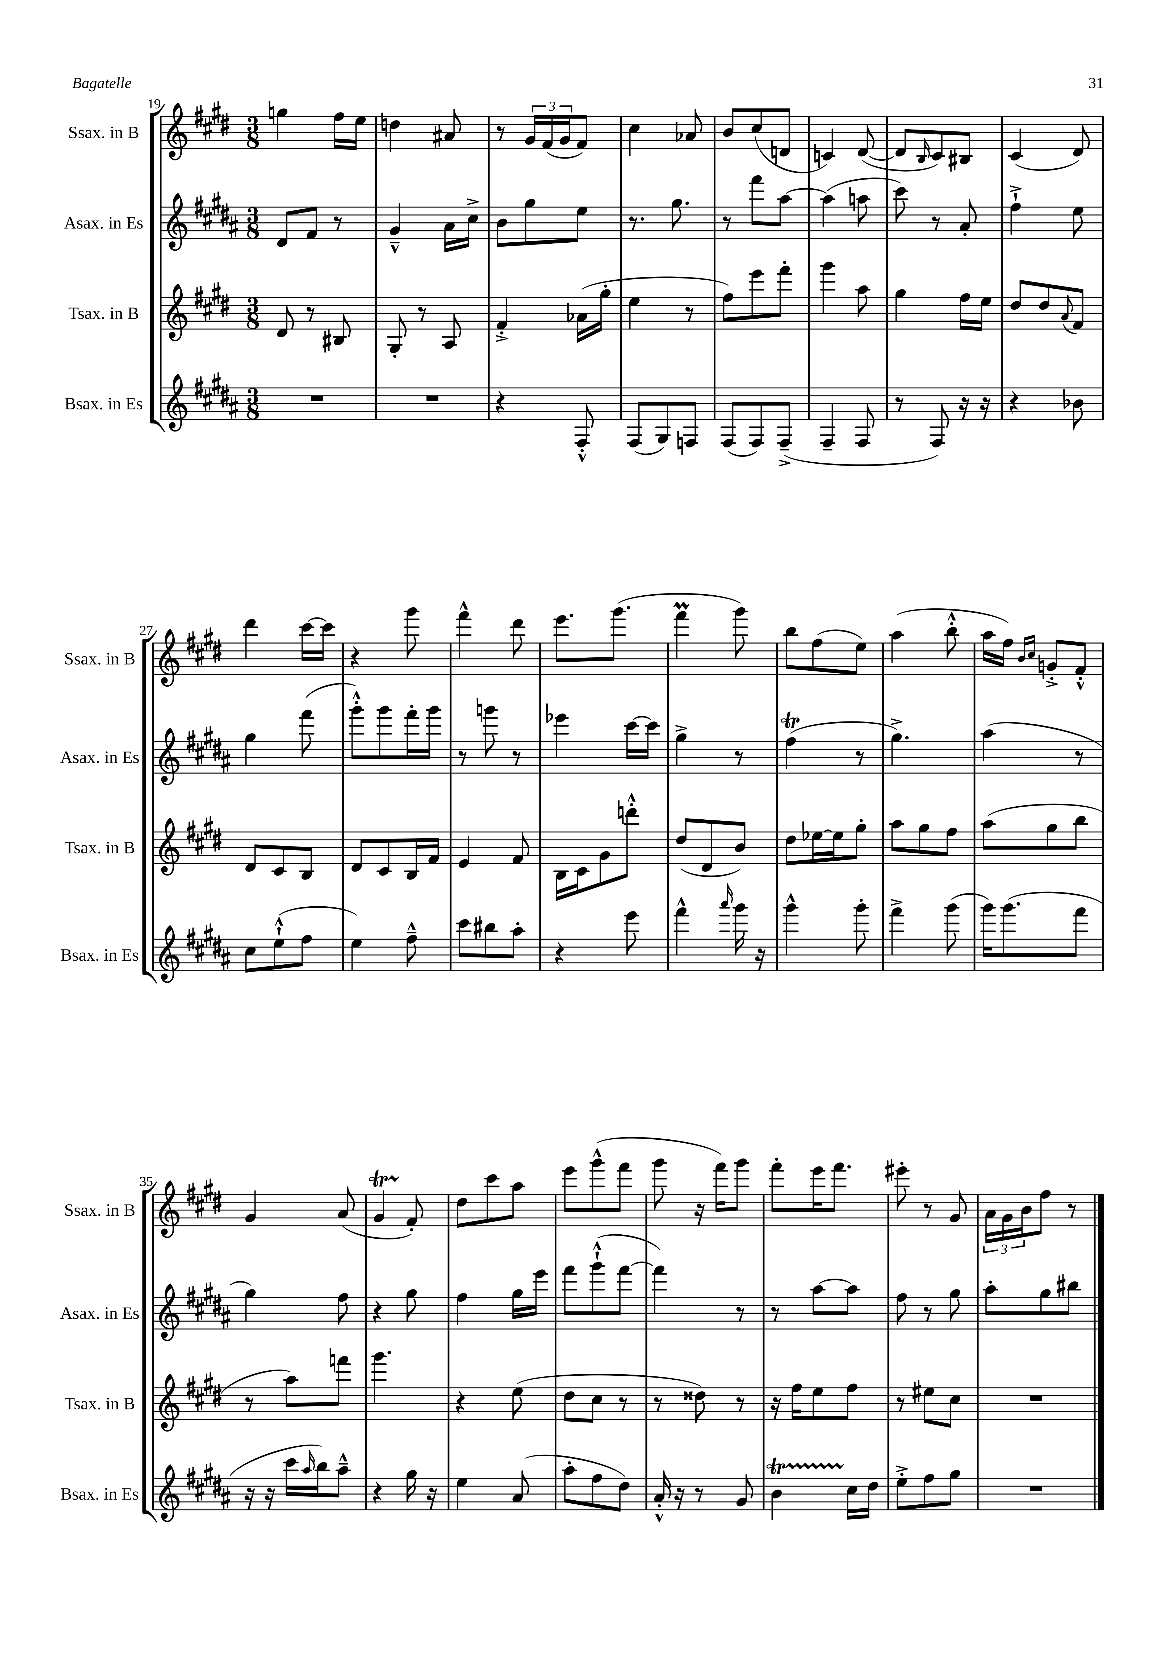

**kern	**kern	**kern	**kern
*part4	*part3	*part2	*part1
*staff4	*staff3	*staff2	*staff1
*I"Bsax. in Es	*I"Tsax. in B	*I"Asax. in Es	*I"Ssax. in B
*I'Bsax. in Es	*I'Tsax. in B	*I'Asax. in Es	*I'Ssax. in B
*clefG2	*clefG2	*clefG2	*clefG2
*k[f#c#g#d#a#]	*k[f#c#g#d#]	*k[f#c#g#d#a#]	*k[f#c#g#d#]
*M3/8	*M3/8	*M3/8	*M3/8
=19	=19	=19	=19
4.r	8d#/	8d#/L	4ggn\
.	8r	8f#/J	.
.	8B#X/	8r	16ff#\LL
.	.	.	16ee\JJ
=20	=20	=20	=20
4.r	8G#'/	4g#~^^/	4ddn\
.	8r	.	.
.	8A/	16a#\LL	8a#X/
.	.	16cc#^\JJ	.
=21	=21	=21	=21
4r	4f#'^/	8b\L	8r
.	.	8gg#\	24g#/LL
.	.	.	(24f#/
.	.	.	24g#/J
8F#'^^/	(16a-X\LL	8ee\J	8f#/J)
.	16gg#'\JJ	.	.
=22	=22	=22	=22
(8F#/L	4ee\	8.r	4cc#\
8G#/)	.	.	.
.	.	8.gg#\	.
8Fn/J	8r	.	8a-X/
=23	=23	=23	=23
(8F#/L	8ff#\L)	8r	8b/L
8F#/)	8eee\	8fff#\L	(8cc#/
(8F#~^/J	8fff#'\J	[8aa#\J	8dn/J
=24	=24	=24	=24
4F#~/	4ggg#\	(4aa#\]	4cn/)
8F#/	8aa\	8aan\	([8d#/
=25	=25	=25	=25
8r	4gg#\	8ccc#\)	8d#/L]
.	.	.	16qqB/
8F#/)	.	8r	8c#/)
16r	16ff#\LL	8a#'/	8B#X/J
16r	16ee\JJ	.	.
=26	=26	=26	=26
4r	8dd#/L	4ff#`^\	(4c#/
.	8dd#/	.	.
.	8qqa/	.	.
8b-X\	8f#/J	8ee\	8d#/)
!!LO:LB:g=z
=27	=27	=27	=27
8cc#\L	8d#/L	4gg#\	4ddd#\
(8ee`^^\	8c#/	.	.
8ff#\J	8B/J	(8fff#\	[16ccc#\LL
.	.	.	16ccc#\JJ]
=28	=28	=28	=28
4ee\)	8d#/L	8ggg#'^^\L)	4r
.	8c#/	8ggg#\	.
8ff#~^^\	16B/L	16fff#'\L	8ggg#\
.	16f#/JJ	16ggg#\JJ	.
=29	=29	=29	=29
8ccc#\L	4e/	8r	4fff#^^\
8bb#X\	.	8gggn\	.
8aa#'\J	8f#/	8r	8ddd#\
=30	=30	=30	=30
4r	16B\LL	4eee-X\	8.eee\L
.	16c#\J	.	.
.	8g#\	.	.
.	.	.	(8.ggg#\J
8eee\	8dddn'^^\J	[16ccc#\LL	.
.	.	16ccc#\JJ]	.
=31	=31	=31	=31
4fff#^^\	(8dd#/L	4gg#^\	4fff#M\
.	8d#/	.	.
16qqaaa#/	.	.	.
16ggg#\	8b/J)	8r	8ggg#\)
16r	.	.	.
=32	=32	=32	=32
4ggg#^^\	8dd#\L	(4ff#T\	8bb\L
.	[16ee-X\L	.	(8ff#\
.	16ee-\J]	.	.
8ggg#'\	8gg#'\J	8r	8ee\J)
=33	=33	=33	=33
4fff#^\	8aa\L	4.gg#^\)	(4aa\
.	8gg#\	.	.
(8ggg#\	8ff#\J	.	8bb'^^\
=34	=34	=34	=34
16ggg#\KL)	(8aa\L	(4aa#\	16aa\LL
(8.ggg#\	.	.	16ff#\JJ)
.	.	.	16qqb/LL
.	.	.	16qqcc#/JJ
.	8gg#\	.	8gn'^/L
8fff#\J	8bb\J	8r	8f#'^^/J
!!LO:LB:g=z
=35	=35	=35	=35
16r	8r	4gg#\)	4g#/
16r	.	.	.
16ccc#\LL	8aa\L)	.	.
16qqaa#/	.	.	.
16bb\J)	.	.	.
8aa#~^^\J	8fffn\J	8ff#\	(8a/
=36	=36	=36	=36
4r	4.ggg#\	4r	4g#t/
16gg#\	.	8gg#\	8f#'/)
16r	.	.	.
=37	=37	=37	=37
4ee\	4r	4ff#\	8dd#\L
.	.	.	8ccc#\
(8a#/	(8ee\	16gg#\LL	8aa\J
.	.	16eee\JJ	.
=38	=38	=38	=38
8aa#'\L	8dd#\L	8fff#\L	8eee\L
8ff#\	8cc#\J	(8ggg#`^^\	(8ggg#^^\
8dd#\J)	8r	[8fff#\J	8fff#\J
=39	=39	=39	=39
16a#'^^/	8r	4fff#\])	8ggg#\
16r	.	.	.
8r	8dd##X\)	.	16r
.	.	.	16fff#\KL)
8g#/	8r	8r	8ggg#\J
=40	=40	=40	=40
4bT\	16r	8r	8fff#'\L
.	16ff#\KL	.	.
.	8ee\	[8aa#\L	16eee\K
.	.	.	8.fff#\J
16cc#\LL	8ff#\J	8aa#\J]	.
16dd#\JJ	.	.	.
=41	=41	=41	=41
8ee'^\L	8r	8ff#\	8eee#X'\
8ff#\	8ee#X\L	8r	8r
8gg#\J	8cc#\J	8gg#\	8g#/
=42	=42	=42	=42
4.r	4.r	8aa#'\L	24a\LL
.	.	.	24g#\
.	.	.	24b\J
.	.	8gg#\	8ff#\J
.	.	8bb#X\J	8r
==	==	==	==
*-	*-	*-	*-
